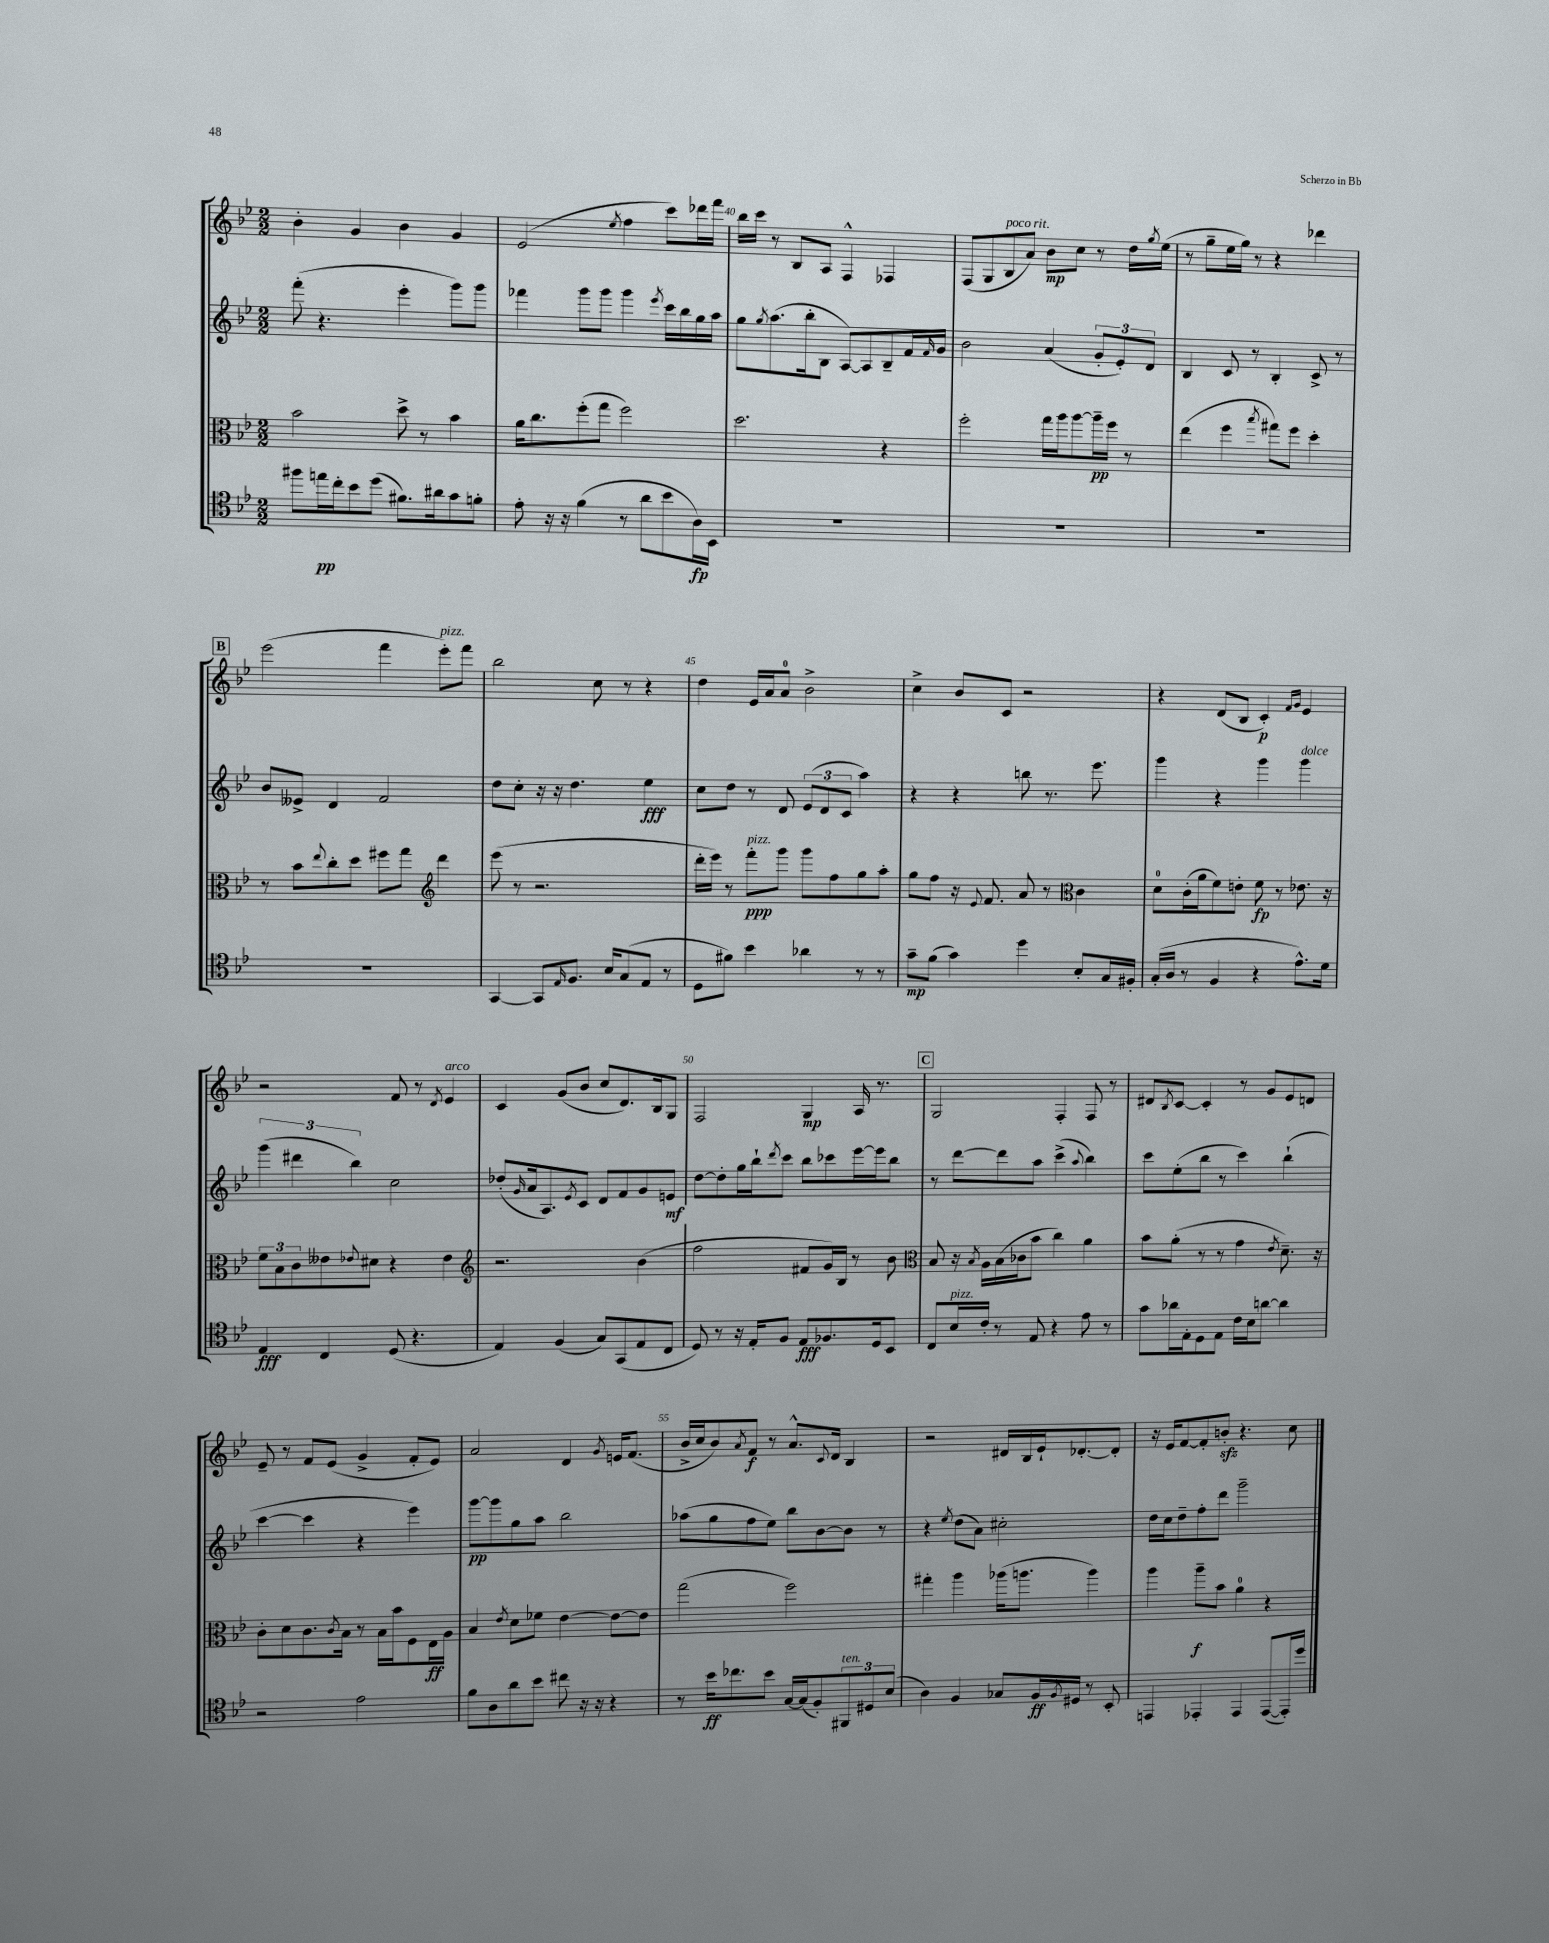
<<
\new StaffGroup <<
\new Staff = "s0" {
    \clef treble \key bes \major \numericTimeSignature \time 2/2
    bes'4-. g'4 bes'4 g'4 |
    ees'2( \acciaccatura { ees''8 } f''4 c'''8) des'''16 f'''16 |
    bes''16 c'''16 r8 bes8 a8 f4-^ fes4 |
    f8( g8 bes8^\markup { \italic "poco rit." } a'8) bes'8\mp c''8 r8 d''16 \acciaccatura { g''8 } ees''16( |
    r8 g''8-- ees''16 g''16) r8 r4 des'''4 |
    \mark \markup { \box "B" } ees'''2( f'''4 ees'''8-.^\markup { \italic "pizz." }) f'''8 |
    bes''2 c''8 r8 r4 |
    d''4 ees'16 a'16 a'8-0 bes'2-> |
    c''4-> bes'8 c'8 r2 |
    r4 d'8( bes8 c'4-.\p) \grace { f'16 g'16 } ees'4 |
    r2 f'8 r8 \acciaccatura { d'8 } ees'4^\markup { \italic "arco" } |
    c'4 g'8( bes'8 c''8 d'8.) bes16 g8 |
    f2 g4\mp a16 r8. |
    \mark \markup { \box "C" } g2 f4-. f8 r8 |
    dis'8 \acciaccatura { bes8 } c'8~ c'4-. r8 g'8 ees'8 d'8 |
    ees'8-- r8 f'8 ees'8( g'4-> f'8-. ees'8) |
    a'2 d'4 \acciaccatura { g'8 } e'16 f'8.( |
    bes'16-> c''16 bes'8) \acciaccatura { a'8 } f'8\f r8 a'8.-^ \appoggiatura { c'8 } d'16 bes4 |
    r2 dis'16 bes16 ees'16-! des'8.~-. des'8-. |
    r16 ees'16 f'8~ f'8-. b'8-.\sfz r4. c''8 \bar "|." |
}
\new Staff = "s1" {
    \clef treble \key bes \major \numericTimeSignature \time 2/2
    f'''8-.( r4. ees'''4-. g'''8) g'''8 |
    fes'''4 g'''8 g'''8 g'''4 \acciaccatura { ees'''8 } c'''16 bes''16 g''16 a''16 |
    g''8 \acciaccatura { g''8 } a''8.( bes''16-. bes8 a8~) a8 bes8-- f'16 \grace { f'16 } g'16 |
    bes'2 a'4( \tuplet 3/2 { g'8-. ees'8-.) d'8 } |
    bes4 c'8 r8 bes4-. c'8-> r8 |
    \mark \markup { \box "B" } bes'8 eeses'8-> d'4 f'2 |
    d''8 c''8-. r16 r16 d''4. ees''4\fff |
    c''8 d''8 r8 d'8 \tuplet 3/2 { ees'8( d'8 c'8 } a''4) |
    r4 r4 b''8 r8. ees'''8. |
    g'''4 r4 g'''4 g'''4^\markup { \italic "dolce" } |
    \tuplet 3/2 { g'''4( dis'''4 bes''4) } c''2 |
    des''8-.( \grace { g'16 } a'16 a8.) \acciaccatura { ees'8 } c'8 d'8 f'8 g'8 e'8\mf |
    d''8~ d''8-. g''16 bes''16-! \acciaccatura { d'''8 } c'''8 bes''8 ces'''8 ees'''16~ ees'''16 bes''8 |
    \mark \markup { \box "C" } r8 d'''8~ d'''8 a''8 c'''4->( \appoggiatura { a''8 } bes''4) |
    c'''8 ees''8-.( bes''8 r8 c'''4) bes''4-!( |
    c'''4~ c'''4 r4 ees'''4) |
    g'''8~\pp g'''8 g''8 a''8 bes''2 |
    aes''8( g''8 f''8 ees''8) bes''8 bes'8~ bes'8 r8 |
    r4 \acciaccatura { ees''8 } d''8( a'8) cis''2-. |
    d''16 c''16 d''8-- f''8-. d'''8 g'''2-- \bar "|." |
}
\new Staff = "s2" {
    \clef alto \key bes \major \numericTimeSignature \time 2/2
    bes'2 d''8-> r8 bes'4 |
    a'16 c''8. f''8-.( g''8 f''2) |
    d''2. r4 |
    f''2-. g''16 a''16 a''8~ a''16--\pp f''16 r8 |
    ees''4( f''4 \acciaccatura { bes''8 } gis''8) f''8 d''4-. |
    \mark \markup { \box "B" } r8 bes'8 \appoggiatura { ees''8 } c''8-. d''8 fis''8 g''8 \clef treble d'''4 |
    ees'''8( r8 r2. |
    d'''16-. ees'''16) r8 f'''8-.\ppp^\markup { \italic "pizz." } g'''8 g'''8 f''8 g''8 a''8-. |
    g''8 f''8 r16 \appoggiatura { ees'8 } f'8. a'8 r8 \clef alto c'4 |
    d'8-0 c'16-.( a'16 f'8) e'8-. f'8\fp r8 ees'8. r16 |
    \tuplet 3/2 { f'8 bes8 c'8 } eeses'8 \appoggiatura { ees'8 } dis'8 r4 ees'4 |
    \clef treble r2. bes'4( |
    f''2 fis'8 g'16) bes16 r8 bes'8 |
    \mark \markup { \box "C" } \clef alto bes8 r16 \acciaccatura { bes8 } a16 bes16( ces'16 bes'8 c''4) a'4 |
    bes'8 a'8-.( r8 r8 g'4 \acciaccatura { ees'8 } d'8.--) r16 |
    c'8-. d'8 c'8. \acciaccatura { c'8 } bes16 r8 bes16 bes'16 f8 ees16\ff a16 |
    bes4 \acciaccatura { ees'8 } d'8 fes'8 ees'4~ ees'8~ ees'8 |
    g''2( f''2) |
    gis''4-. a''4 aes''16( a''8. a''4) |
    a''4 a''8--\f bes'8 a'4-0 r4 \bar "|." |
}
\new Staff = "s3" {
    \clef tenor \key bes \major \numericTimeSignature \time 2/2
    fis''8 e''16\pp c''16-. bes'8 d''8( fis'8.) ais'16 g'8 f'8-. |
    ees'8-. r16 r16 f'4( r8 a'8 bes'8 a16\fp) bes,16 |
    R1 |
    R1 |
    R1 |
    \mark \markup { \box "B" } R1 |
    g,4~ g,8 \grace { ees16 } f8. bes16 g8( ees8 r8 |
    d8 fis'8) bes'4 aes'4 r8 r8 |
    g'8--\mp f'8( g'4) d''4 bes8-. g16 fis16-. |
    g16-.( a16 r8 f4 r4 ees'8.-^) d'16 |
    ees4\fff c4 d8( r4. |
    ees4) f4( g8) g,8( ees8 c8 |
    d8) r8 r16 ees16-. f8 ees8\fff fes8. d16 bes,8 |
    \mark \markup { \box "C" } c8 bes16^\markup { \italic "pizz." } c'16-. r8 ees8 r4 ees'8 r8 |
    g'8 aes'16 ees16-. d8 ees8 c'16 bes16 a'8~ a'4 |
    r2 ees'2 |
    f'8 a8 a'8 bes'8 cis''8 r16 r16 r4 |
    r8 bes'16\ff ces''8. bes'8 g16~ g16( f8-.) \tuplet 3/2 { fis,8^\markup { \italic "ten." } dis8 bes8( } |
    a4) f4 ges8 f16\ff \acciaccatura { f8 } dis16 r8 bes,8-. |
    e,4 ees,4-. ees,4 ees,8~( ees,16-.) d''16 \bar "|." |
}
>>
>>
\layout { \context { \Score currentBarNumber = #38 \override BarNumber.break-visibility = ##(#f #t #t) barNumberVisibility = #(every-nth-bar-number-visible 5) } }
